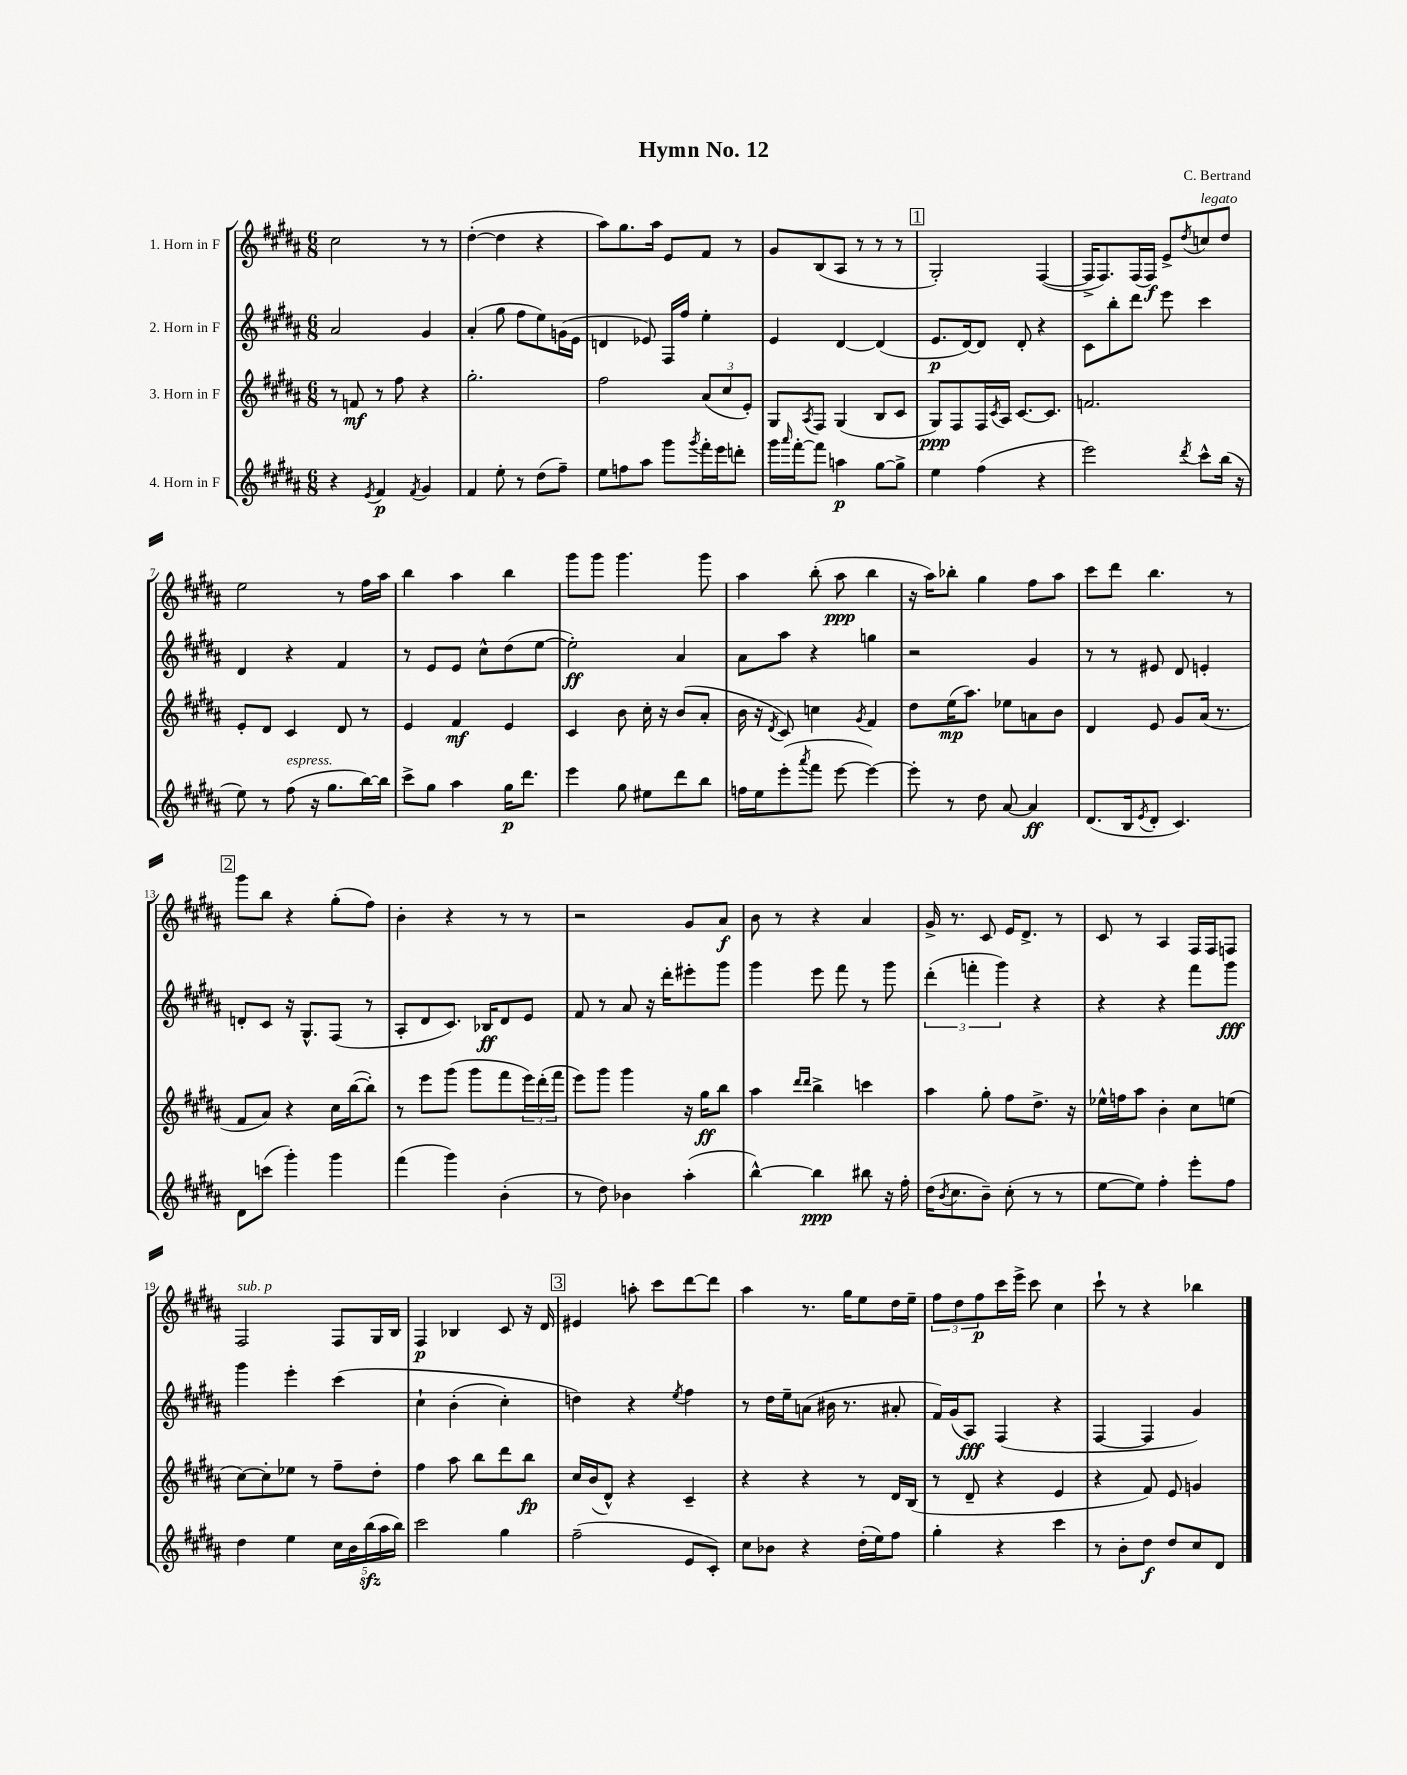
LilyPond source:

\header { title = "Hymn No. 12" composer = "C. Bertrand" }
<<
\new StaffGroup <<
\new Staff = "s0" \with { instrumentName = "1. Horn in F" } {
    \clef treble \key b \major \numericTimeSignature \time 6/8
    cis''2 r8 r8 |
    dis''4~-.( dis''4 r4 |
    ais''8) gis''8. ais''16 e'8 fis'8 r8 |
    gis'8 b8( ais8 r8 r8 r8 |
    \mark \markup { \box "1" } gis2-.) fis4~( |
    fis16-> fis8.) fis16( fis16\f) e'8-> \acciaccatura { dis''8 } c''8^\markup { \italic "legato" } dis''8 |
    e''2 r8 fis''16 ais''16 |
    b''4 ais''4 b''4 |
    gis'''8 gis'''8 gis'''4. gis'''8 |
    ais''4 b''8-.( ais''8\ppp b''4 |
    r16 ais''16) bes''8-. gis''4 fis''8 ais''8 |
    cis'''8 dis'''8 b''4. r8 |
    \mark \markup { \box "2" } gis'''8 b''8 r4 gis''8-.( fis''8) |
    b'4-. r4 r8 r8 |
    r2 gis'8 ais'8\f |
    b'8 r8 r4 ais'4 |
    gis'16-> r8. cis'8 e'16 dis'8.-> r8 |
    cis'8 r8 ais4 fis16 fis16 f8 |
    fis2^\markup { \italic "sub. p" } fis8 gis16 b16 |
    fis4\p bes4 cis'8 r16 dis'16 |
    \mark \markup { \box "3" } eis'4 a''8-. cis'''8 dis'''8~ dis'''8 |
    ais''4 r8. gis''16 e''8 dis''16 e''16-- |
    \tuplet 3/2 { fis''8 dis''8 fis''8\p } cis'''16 e'''16-> cis'''8 cis''4 |
    cis'''8-! r8 r4 bes''4 \bar "|." |
}
\new Staff = "s1" \with { instrumentName = "2. Horn in F" } {
    \clef treble \key b \major \numericTimeSignature \time 6/8
    ais'2 gis'4 |
    ais'4-.( gis''8 fis''8 e''8) g'16( e'16 |
    d'4 ees'8) fis16 fis''16 e''4-. |
    e'4 dis'4~ dis'4( |
    \mark \markup { \box "1" } e'8.\p dis'16~) dis'8 dis'8-. r4 |
    cis'8 b''8-. dis'''8 e'''8 cis'''4 |
    dis'4 r4 fis'4 |
    r8 e'8 e'8 cis''8-^ dis''8( e''8~ |
    e''2-.\ff) ais'4 |
    ais'8 ais''8 r4 g''4 |
    r2 gis'4 |
    r8 r8 eis'8 dis'8 e'4-. |
    \mark \markup { \box "2" } d'8-. cis'8 r16 gis8.-^ fis8( r8 |
    ais8-. dis'8 cis'8.) bes16\ff dis'8 e'8 |
    fis'8 r8 ais'8 r16 dis'''16-. eis'''8-. gis'''8 |
    gis'''4 e'''8 fis'''8 r8 gis'''8 |
    \tuplet 3/2 { dis'''4-.( f'''4-. gis'''4) } r4 |
    r4 r4 fis'''8 gis'''8\fff |
    gis'''4 e'''4-. cis'''4\( |
    cis''4-! b'4-.( cis''4-.) |
    \mark \markup { \box "3" } d''4\) r4 \acciaccatura { e''8 } fis''4 |
    r8 dis''16 e''16-- a'8( bis'16 r8. ais'8-. |
    fis'16) gis'16( ais8\fff) fis4( r4 |
    fis4~ fis4 gis'4) \bar "|." |
}
\new Staff = "s2" \with { instrumentName = "3. Horn in F" } {
    \clef treble \key b \major \numericTimeSignature \time 6/8
    r8 f'8\mf r8 fis''8 r4 |
    gis''2.-. |
    fis''2 \tuplet 3/2 { ais'8( cis''8 e'8-.) } |
    gis8 \acciaccatura { ais8 } fis8 gis4( b8 cis'8 |
    \mark \markup { \box "1" } gis8\ppp) fis8 fis16 \acciaccatura { cis'8 } ais16 cis'8.~ cis'8. |
    f'2. |
    e'8-. dis'8 cis'4 dis'8 r8 |
    e'4 fis'4\mf e'4 |
    cis'4 b'8 cis''16-. r16 b'8( ais'8-. |
    b'16 r16 \acciaccatura { dis'8 } cis'8) c''4 \acciaccatura { gis'8 } fis'4 |
    dis''8 e''16\mp( ais''8.) ees''8 a'8 b'8 |
    dis'4 e'8 gis'8 ais'16( r8. |
    \mark \markup { \box "2" } fis'8 ais'8) r4 cis''16 b''16~( b''8-.) |
    r8 e'''8 gis'''8( gis'''8 fis'''8 \tuplet 3/2 { e'''16) dis'''16-.( fis'''16 } |
    e'''8) gis'''8 gis'''4 r16 gis''16\ff b''8 |
    ais''4 \grace { dis'''16 dis'''16 } b''4-> c'''4 |
    ais''4 gis''8-. fis''8 dis''8.-> r16 |
    ees''16-^ f''16 ais''8 b'4-. cis''8 e''8( |
    cis''8~) cis''8-. ees''8 r8 fis''8-- dis''8-. |
    fis''4 ais''8 b''8 dis'''8 b''8\fp |
    \mark \markup { \box "3" } cis''16 b'16( dis'8-^) r4 cis'4-- |
    r4 r4 r8 dis'16 b16( |
    r8 dis'8-- r4 e'4 |
    r4 fis'8) e'8 g'4 \bar "|." |
}
\new Staff = "s3" \with { instrumentName = "4. Horn in F" } {
    \clef treble \key b \major \numericTimeSignature \time 6/8
    r4 \acciaccatura { e'8 } fis'4\p \acciaccatura { fis'8 } gis'4 |
    fis'4 e''8-. r8 dis''8( fis''8--) |
    e''8 f''8 ais''8 gis'''8 \acciaccatura { gis'''8 } fis'''16-. e'''16 d'''8-. |
    gis'''16 \grace { ais'''16 } fis'''16~-. fis'''8 a''4\p gis''8~ gis''8-> |
    \mark \markup { \box "1" } e''4 fis''4( r4 |
    e'''2) \acciaccatura { dis'''8 } cis'''8-^ b''16( r16 |
    e''8) r8 fis''8^\markup { \italic "espress." }( r16 gis''8. b''16~) b''16 |
    cis'''8-> gis''8 ais''4 gis''16\p dis'''8. |
    e'''4 gis''8 eis''8 dis'''8 b''8 |
    f''16 e''16 e'''8-.( \acciaccatura { ais'''8 } fis'''8 e'''8~ e'''4~) |
    e'''8-. r8 dis''8 ais'8~ ais'4\ff |
    dis'8.( b16 \acciaccatura { e'8 } dis'8-. cis'4.) |
    \mark \markup { \box "2" } dis'8 c'''8( gis'''4-.) gis'''4 |
    fis'''4( gis'''4) b'4-.( |
    r8 dis''8) bes'4 ais''4-.( |
    b''4~-^) b''4\ppp bis''8 r16 fis''16-. |
    dis''16( \acciaccatura { b'8 } cis''8. b'8--) cis''8-.( r8 r8 |
    e''8~ e''8) fis''4-. e'''8-. fis''8 |
    dis''4 e''4 \tuplet 5/4 { cis''16 b'16 b''16\sfz( ais''16 b''16) } |
    cis'''2 gis''4 |
    \mark \markup { \box "3" } fis''2--( e'8 cis'8-.) |
    cis''8 bes'8 r4 dis''16-.( e''16) fis''8 |
    gis''4-. r4 cis'''4 |
    r8 b'8-. dis''8\f dis''8 cis''8 dis'8 \bar "|." |
}
>>
>>
